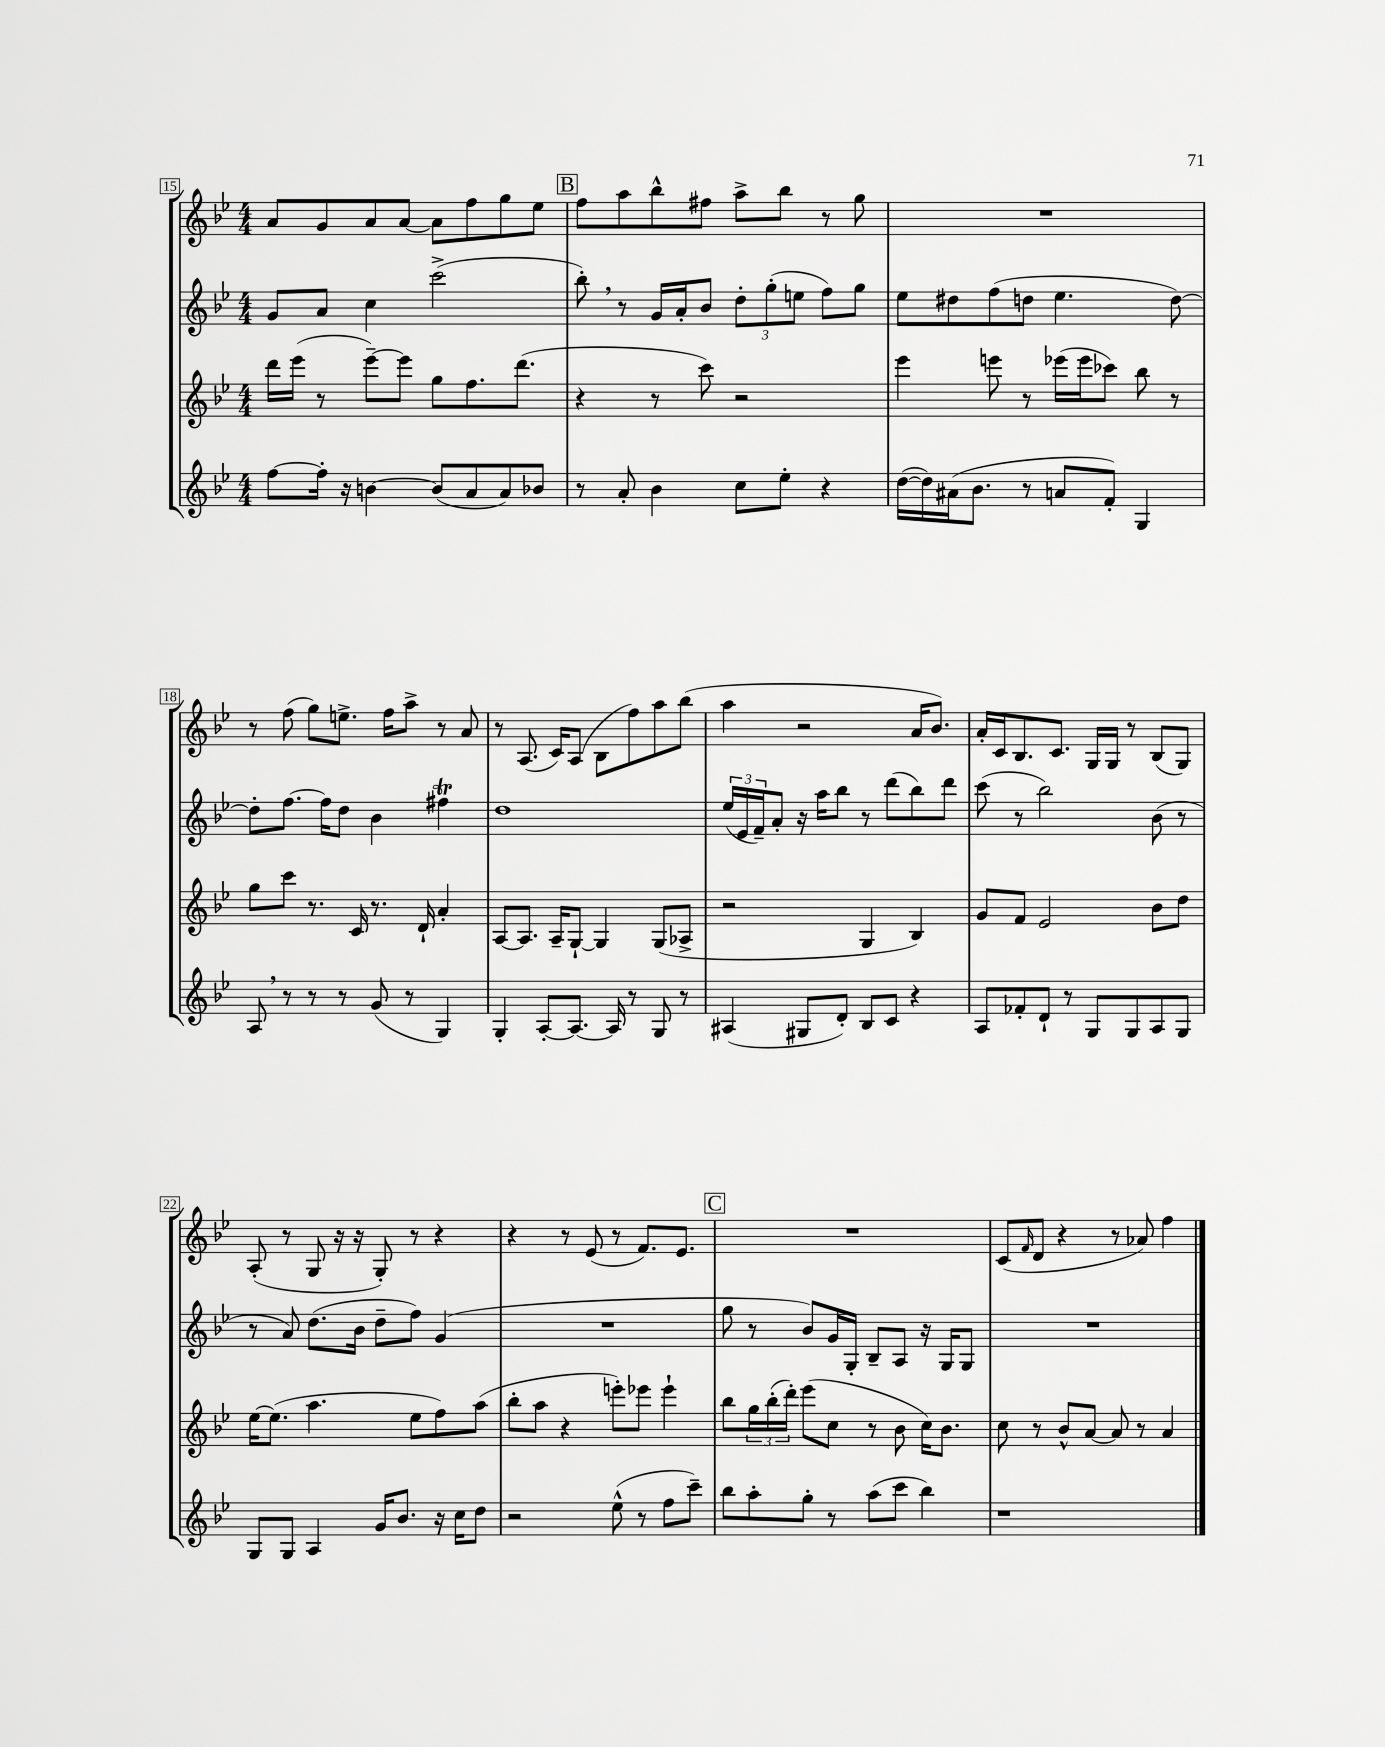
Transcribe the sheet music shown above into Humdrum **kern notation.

**kern	**kern	**kern	**kern
*staff4	*staff3	*staff2	*staff1
*clefG2	*clefG2	*clefG2	*clefG2
*k[b-e-]	*k[b-e-]	*k[b-e-]	*k[b-e-]
*M4/4	*M4/4	*M4/4	*M4/4
[8ff\L	16ddd\LL	8g/L	8a/L
.	(16eee-\JJ	.	.
16ff'\]Jk	8r	8a/J	8g/
16r	.	.	.
[4b\	[8eee-~\L)	4cc\	8a/
.	8eee-\]J	.	[8a/J
(8b/]L	8gg\L	(2ccc^\	8a\]L
8a/	8.ff\	.	8ff\
8a/)	.	.	8gg\
.	(8.ddd\J	.	.
8b-/J	.	.	8ee-\J
=	=	=	=
8r	4r	8bb-'\)	8ff\L
8a'/	.	8r	8aa\
4b-\	8r	16g/LL	8bb-^^\
.	.	16a'/J	.
.	8ccc\)	8b-/J	8ff#\J
8cc\L	2r	12dd'\L	8aa^\L
.	.	(12gg'\	.
8ee-'\J	.	.	8bb-\J
.	.	12ee\J	.
4r	.	8ff\L)	8r
.	.	8gg\J	8gg\
=	=	=	=
([16dd\LL	4eee-\	8ee-\L	1r
16dd\])	.	.	.
(16a#\J	.	8dd#\	.
8.b-\J	.	.	.
.	8eee\	(8ff\	.
8r	8r	8dd\J	.
8a/L	(16eee-\LL	4.ee-\	.
.	16eee-\J	.	.
8f'/J)	8ccc-\J)	.	.
4G/	8bb-\	.	.
.	8r	[8dd\)	.
=	=	=	=
8A/	8gg\L	8dd'\]L	8r
8r	8ccc\J	[8.ff\J	(8ff\
8r	8.r	.	8gg\L)
.	.	16ff\]LK	.
8r	.	8dd\J	8.ee^\J
.	16c/	.	.
(8g/	8.r	4b-\	.
.	.	.	16ff\LK
8r	.	.	8aa^\J
.	16d`/	.	.
4G/)	4a'/	4ff#\	8r
.	.	.	8a/
=	=	=	=
4G'/	[8A/L	1dd	8r
.	8.A/]J	.	(8.A/
[8A'/L	.	.	.
.	16A~/LK	.	16c/LK)
8.A/_J	[8G`/J	.	(8A/J
.	4G/]	.	8B-\L
16A/]	.	.	.
8r	.	.	8ff\)
8G/	(8G/L	.	8aa\
8r	8A-^/J	.	(8bb-\J
=	=	=	=
(4A#/	2r	(24ee-/LL	4aa\
.	.	24e-/	.
.	.	24f~/J)	.
.	.	8a'/J	.
8G#/L	.	16r	2r
.	.	16aa\LK	.
8d'/J)	.	8bb-\J	.
8B-/L	4G/	8r	.
8c/J	.	(8ddd\L	.
4r	4B-/)	8bb-\)	16a/LK
.	.	.	8.b-/J)
.	.	8ddd\J	.
=	=	=	=
8A/L	8g/L	(8ccc\	16a'/LL
.	.	.	16c/J
8f-'/	8f/J	8r	8.B-/
8d`/J	2e-/	2bb-\)	.
.	.	.	8.c/J
8r	.	.	.
8G/L	.	.	16G/LL
.	.	.	16G/JJ
8G/	.	.	8r
8A/	8b-\L	(8b-\	(8B-/L
8G/J	8dd\J	8r	8G/J)
=	=	=	=
8G/L	[16ee-\LK	8r	(8A'/
.	(8.ee-\]J	.	.
8G/J	.	8a/)	8r
4A/	4.aa\	(8.dd\L	8G/
.	.	.	16r
.	.	16b-\Jk	16r
16g/LK	.	8dd~\L	8G'/)
8.b-/J	.	.	.
.	8ee-\L	8ff\J)	8r
16r	8ff\)	(4g/	4r
16cc\LK	.	.	.
8dd\J	(8aa\J	.	.
=	=	=	=
2r	8bb-'\L	1r	4r
.	8aa\J	.	.
.	4r	.	8r
.	.	.	(8e-/
(8ee-^^\	8eee'\L)	.	8r
8r	8eee-\J	.	8.f/L)
8ff\L	4eee-`\	.	.
.	.	.	8.e-/J
8ccc~\J)	.	.	.
=	=	=	=
8bb-\L	8bb-\L	8gg\	1r
8aa'\	24gg\L	8r	.
.	(24bb-'\	.	.
.	24ddd'\JJ)	.	.
8gg'\J	(8eee-\L	8b-/L)	.
8r	8cc\J	16g/L	.
.	.	16G'/JJ	.
(8aa\L	8r	8B-~/L	.
8ccc\J	8b-\	8A/J	.
4bb-\)	16cc\LK)	16r	.
.	8.b-\J	16G/LK	.
.	.	8G/J	.
=	=	=	=
1r	8cc\	1r	(8c/L
.	.	.	16qqf/
.	8r	.	8d/J
.	8b-^^/L	.	4r
.	[8a/J	.	.
.	8a/]	.	8r
.	8r	.	8a-/)
.	4a/	.	4ff\
==	==	==	==
*-	*-	*-	*-
